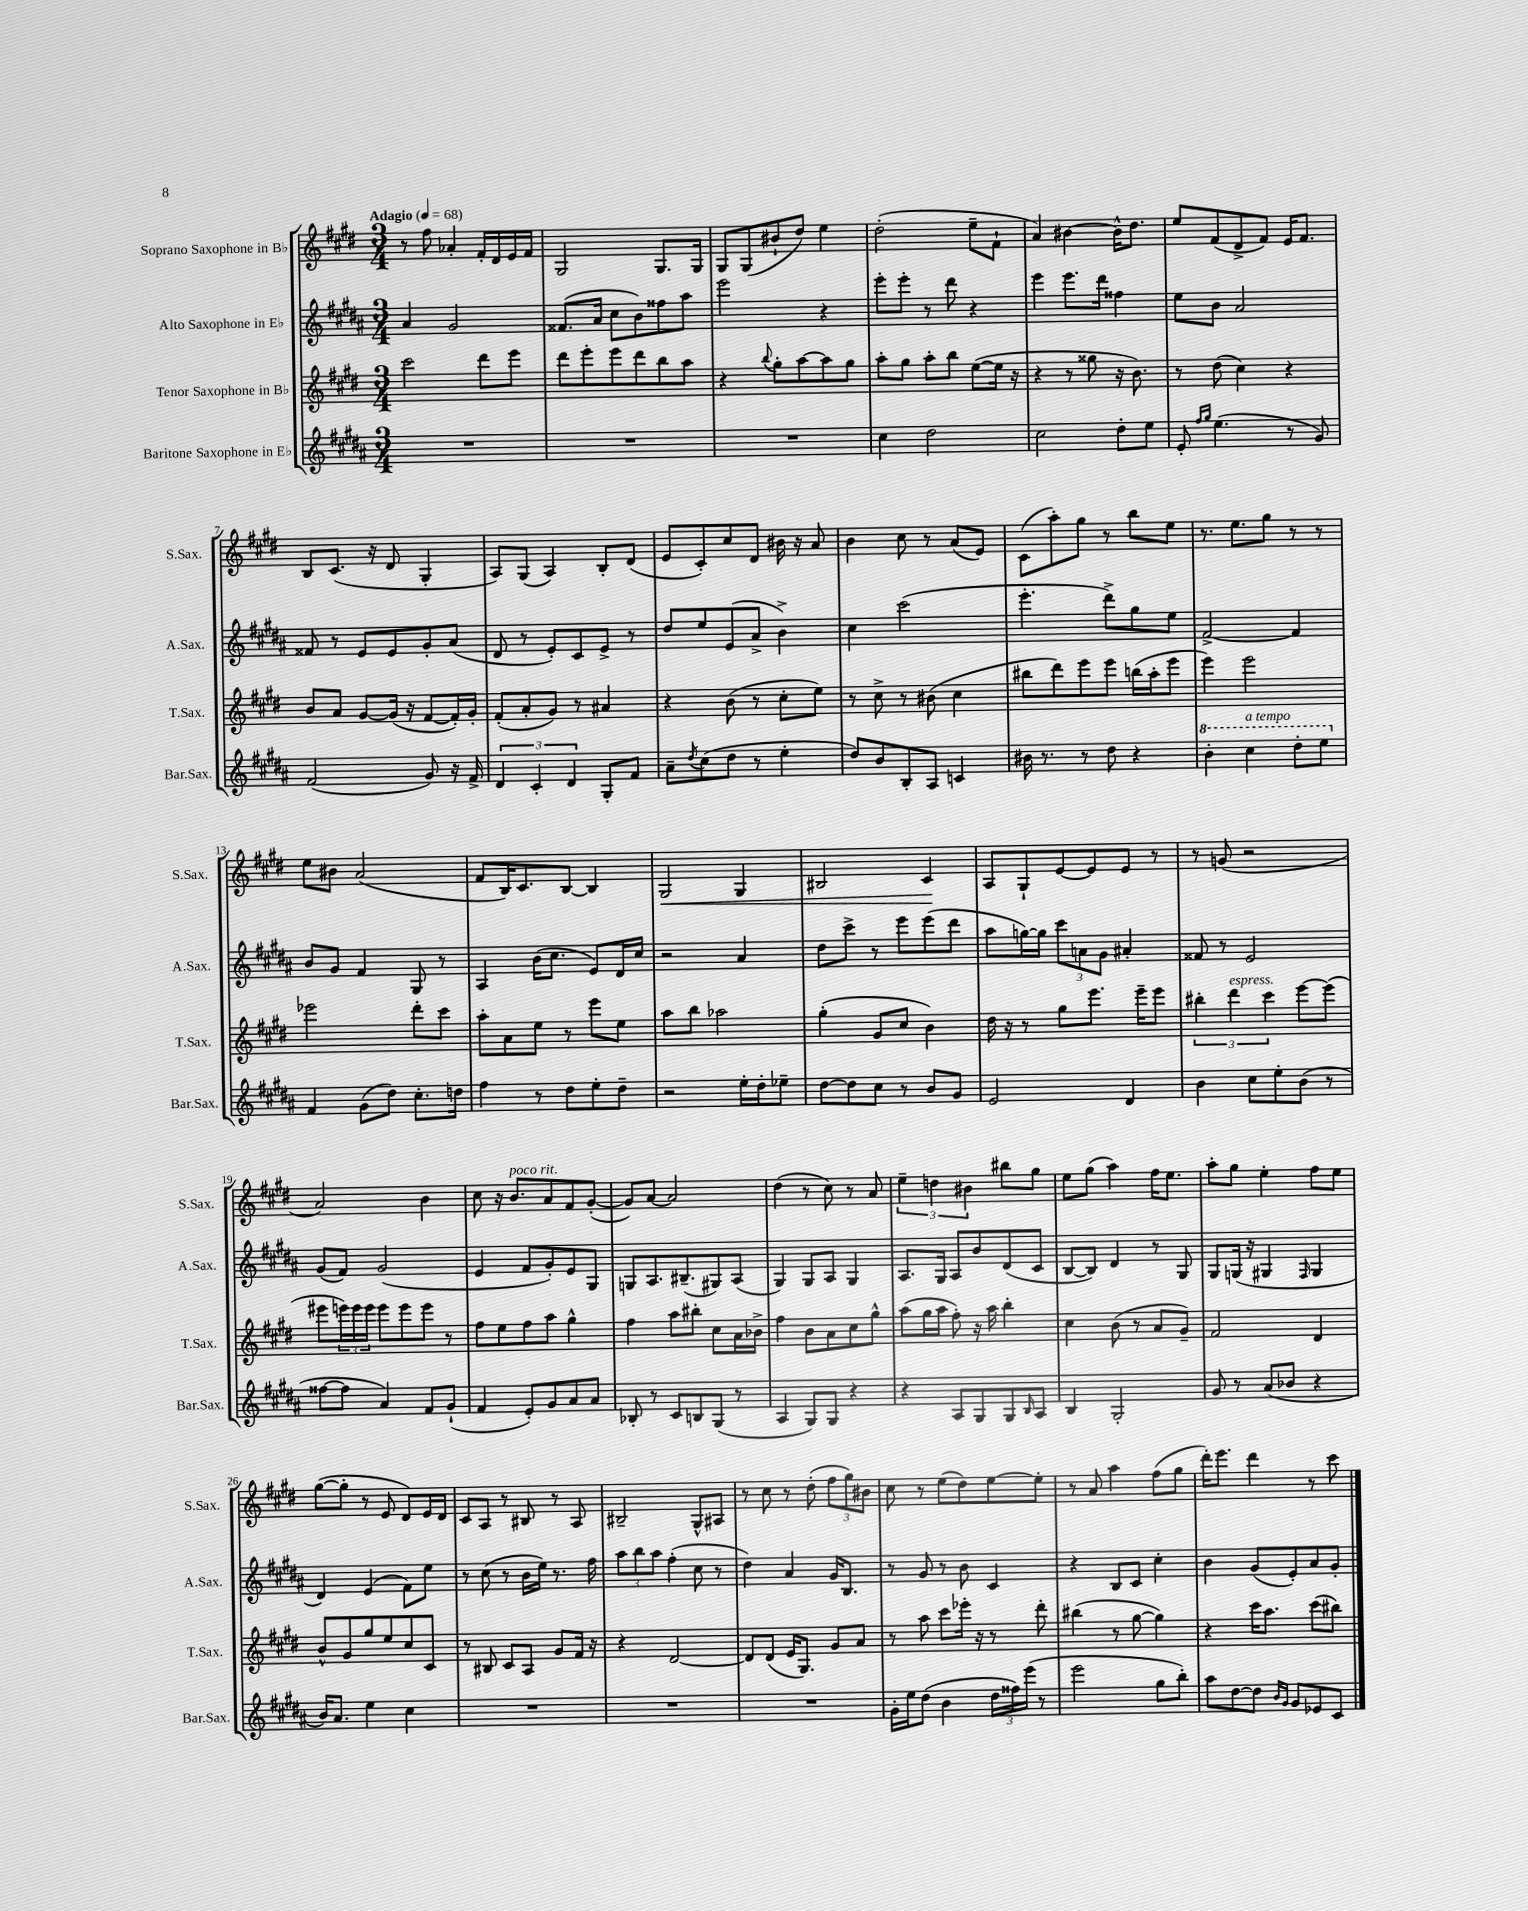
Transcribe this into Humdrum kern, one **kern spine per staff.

**kern	**kern	**kern	**kern	**dynam
*part4	*part3	*part2	*part1	*part1
*staff4	*staff3	*staff2	*staff1	*staff1
*I"Baritone Saxophone in E♭	*I"Tenor Saxophone in B♭	*I"Alto Saxophone in E♭	*I"Soprano Saxophone in B♭	*
*I'Bar.Sax.	*I'T.Sax.	*I'A.Sax.	*I'S.Sax.	*
*clefG2	*clefG2	*clefG2	*clefG2	*
*k[f#c#g#d#a#]	*k[f#c#g#d#]	*k[f#c#g#d#a#]	*k[f#c#g#d#]	*
*M3/4	*M3/4	*M3/4	*M3/4	*
*MM68	*MM68	*MM68	*MM68	*
=1	=1	=1	=1	=1
!	!	!	!LO:TX:a:B:t=Adagio	!
2.r	2ccc#\	4a#/	8r	.
.	.	.	8ff#\	.
.	.	2g#/	4a-X'/	.
.	8ddd#\L	.	16f#'/LL	.
.	.	.	16d#/	.
.	8eee\J	.	16e/	.
.	.	.	16f#/JJ	.
=2	=2	=2	=2	=2
2.r	8ddd#\L	(8.f##X/L	2G#/	.
.	8eee'\	.	.	.
.	.	16a#/Jk	.	.
.	8eee\	8cc#\L	.	.
.	8ddd#\	8b\)	.	.
.	8bb\	8ff##X\	8.G#/L	.
.	8aa\J	8aa#\J	.	.
.	.	.	16G#/Jk	.
=3	=3	=3	=3	=3
2.r	4r	2eee\	8G#/L	.
.	.	.	(8G#/	.
.	8qqbb/	.	.	.
.	8gg#'\L	.	8b#X`/	.
.	[8aa\	.	8dd#/J)	.
.	8aa\]	4r	4ee\	.
.	8gg#\J	.	.	.
=4	=4	=4	=4	=4
4cc#\	8aa'\L	8eee'\L	(2dd#'\	.
.	8gg#\J	8eee'\J	.	.
2dd#\	8aa'\L	8r	.	.
.	8bb\J	8ddd#\	.	.
.	([8ee\L	4r	8ee~\L	.
.	16ee\Jk]	.	8f#`\J	.
.	16r	.	.	.
=5	=5	=5	=5	=5
2cc#\	4r	4eee\	4a/)	.
.	8r	8.eee\L	[4b#X\	.
.	8gg##X\	.	.	.
.	.	16ddd#\Jk	.	.
8dd#'\L	16r	4ff##X\	16b#^^\KL]	.
.	8.b\)	.	8.dd#\J	.
8ee\J	.	.	.	.
=6	=6	=6	=6	=6
8e'/	8r	8ee\L	8ee/L	.
16qqff#/LL	.	.	.	.
16qqgg#/JJ	.	.	.	.
(4.ee\	(8dd#\	8b\J	(8f#/	.
.	4cc#\)	2a#/	8d#^/	.
.	.	.	8f#/J)	.
8r	4r	.	16e/KL	.
.	.	.	8.f#/J	.
8g#/)	.	.	.	.
!!LO:LB:g=z
=7	=7	=7	=7	=7
(2f#/	8b/L	8f##X/	8B/L	.
.	8a/J	8r	(8.c#/J	.
.	[8g#/L	8e/L	.	.
.	.	.	16r	.
.	(16g#/Jk]	8e/	8d#/	.
.	16r	.	.	.
8g#/)	[8f#/L	8g#'/	4G#'/	.
16r	16f#'/L])	(8a#/J	.	.
16f#^/	16g#'/JJ	.	.	.
=8	=8	=8	=8	=8
6d#/	(8f#'/L	8d#/	8A/L)	.
.	8a'/	8r	(8G#/J	.
6c#'/	.	.	.	.
.	8g#/J)	8e'/L)	4A/)	.
6d#/	.	.	.	.
.	8r	8c#/	.	.
8G#'/L	4a#X/	8e^/J	8B'/L	.
8f#/J	.	8r	(8d#/J	.
=9	=9	=9	=9	=9
8a#~\L	4r	8dd#/L	8e/L	.
8qdd#/	.	.	.	.
(8cc#\	.	8ee/	8c#'/)	.
8dd#\J	(8b\	(8e/	8cc#/	.
8r	8r	8a#^/J	8d#/J	.
4ee'\	8cc#'\L	4b^\)	16b#X\	.
.	.	.	16r	.
.	8ee\J)	.	8a/	.
=10	=10	=10	=10	=10
8dd#/L)	8r	4cc#\	4b\	.
8b/	8cc#^\	.	.	.
8B'/	8r	(2ccc#\	8cc#\	.
8A#/J	(8b#X\	.	8r	.
4cn/	4cc#\	.	(8a/L	.
.	.	.	8e/J)	.
=11	=11	=11	=11	=11
16b#X\	8bb#X\L	4.eee'\	(8c#\L	.
8.r	.	.	.	.
.	8ddd#\)	.	8aa'\)	.
8r	8eee\	.	8gg#\J	.
8dd#\	8eee\J	8ddd#^\L)	8r	.
4r	(16bbn\LL	8gg#\	8bb\L	.
.	16aa'\J	.	.	.
.	8eee\J	8ee\J	8ee\J	.
=12	=12	=12	=12	=12
*8va	*	*	*	*
4bb'\	4eee\)	[2f#^/	8.r	.
.	.	.	8.ee\L	.
!LO:TX:a:i:t=a tempo	!	!	!	!
4ccc#\	2eee\	.	.	.
.	.	.	8gg#\J	.
8ddd#'\L	.	4f#/]	8r	.
8eee\J	.	.	8r	.
!!LO:LB:g=z
=13	=13	=13	=13	=13
*X8va	*	*	*	*
4f#/	2eee-X\	8b/L	8ee\L	.
.	.	8g#/J	8b#X\J	.
(8g#\L	.	4f#/	(2a/	.
8dd#\J)	.	.	.	.
8.cc#'\L	8ddd#'\L	8G#/	.	.
.	8ccc#\J	8r	.	.
16ddn\Jk	.	.	.	.
=14	=14	=14	=14	=14
4ff#\	8aa'\L	4A#/	8f#/L	.
.	8a\	.	16B/K)	.
.	.	.	8.c#/	.
8r	8ee\J	(16b\KL	.	.
.	.	8.cc#\J	.	.
8dd#\L	8r	.	[8B/J	.
8ee'\	8eee\L	8e/L)	4B/]	.
8dd#~\J	8ee\J	16d#/L	.	.
.	.	16cc#/JJ	.	.
=15	=15	=15	=15	=15
!	!	!	!	!LO:HP:b
2r	8aa\L	2r	2G#/	<
.	8bb\J	.	.	.
.	2aa-X\	.	.	.
16ee'\LL	.	4a#/	4G#/	.
16dd#'\J	.	.	.	.
8ee-X~\J	.	.	.	.
=16	=16	=16	=16	=16
[8dd#\L	(4gg#'\	8dd#\L	2B#X/	.
8dd#\]	.	8ccc#^\J	.	.
8cc#\J	8g#/L	8r	.	.
8r	8cc#/J	8eee\L	.	.
8b/L	4b\)	(8eee\	4c#/	.
8g#/J	.	8ddd#\J	.	.
.	.	.	.	[
=17	=17	=17	=17	=17
2e/	16dd#\	8aa#\L	8A/L	.
.	16r	.	.	.
.	8r	[16ggn\L)	8G#`/	.
.	.	16gg\JJ]	.	.
.	8gg#\L	12ccc#\L	[8e/	.
.	.	12an\	.	.
.	8.eee\J	.	8e/]	.
.	.	12g#\J	.	.
4d#/	.	4a#X'/	8e/J	.
.	16eee~\KL	.	.	.
.	8eee\J	.	8r	.
=18	=18	=18	=18	=18
4b\	6bb#X'\	8f##X/	8r	.
.	.	8r	(8gn/	.
!	!LO:TX:a:i:t=espress.	!	!	!
.	6ddd#\	.	.	.
8cc#\L	.	2e/	2r	.
.	6ccc#\	.	.	.
8ee'\	.	.	.	.
(8b\J	[8eee\L	.	.	.
8r	(8eee\J]	.	.	.
!!LO:LB:g=z
=19	=19	=19	=19	=19
[8ff##X\L	8eee#X\L	(8g#/L	2a/)	.
8ff##\J]	24eeen\L)	8f#/J)	.	.
.	24eee\	.	.	.
.	24eee\JJ	.	.	.
4a#/)	8eee\L	(2g#/	.	.
.	8eee\	.	.	.
8f#/L	8eee\J	.	4b\	.
(8g#`/J	8r	.	.	.
=20	=20	=20	=20	=20
4f#/	8ff#\L	4e/	8cc#\	.
.	8ee\	.	16r	.
!	!	!	!LO:TX:a:i:t=poco rit.	!
.	.	.	8.b/L	.
8e'/L)	8ff#\	8f#/L	.	.
8g#/	8aa\J	8g#'/)	8a/	.
8a#/	4gg#^^\	8e/	8f#/	.
8a#/J	.	8G#/J	([8g#'/J	.
=21	=21	=21	=21	=21
8B-X'/	4ff#\	8Gn/L	8g#/L])	.
8r	.	8.A#/	[8a/J	.
8c#/L	8aa\L	.	2a/]	.
.	.	(8.B#X~/	.	.
8Bn/	8bb#X'\J	.	.	.
(8G#/J	8cc#\L	8G#X/)	.	.
8r	16a\L	(8A#/J	.	.
.	16b-X^\JJ	.	.	.
=22	=22	=22	=22	=22
4A#/	4ff#\	4G#/)	(4dd#\	.
8G#/L)	8b\L	8G#/L	8r	.
8G#/J	8a\	8A#/J	8cc#\)	.
4r	8cc#\	4G#/	8r	.
.	8gg#^^\J	.	8a/	.
=23	=23	=23	=23	=23
4r	(8aa\L	8.A#/L	6ee~\	.
.	16gg#\L	.	.	.
.	.	.	6ddn\	.
.	16aa\JJ	16G#/Jk	.	.
8A#/L	8ff#'\)	8A#/L	.	.
.	.	.	6b#X\	.
8G#/	16r	8b/	.	.
.	16aa\	.	.	.
8G#/	4bb'\	(8d#/	8bb#X\L	.
16qqB/	.	.	.	.
8A#/J	.	8c#/J	8gg#\J	.
=24	=24	=24	=24	=24
4B/	4cc#\	[8B/L	8ee\L	.
.	.	8B/J])	(8gg#\J	.
2G#'/	(8b\	4d#/	4aa\)	.
.	8r	.	.	.
.	8a/L	8r	16ff#\KL	.
.	.	.	8.ee\J	.
.	8g#~/J)	8G#/	.	.
=25	=25	=25	=25	=25
8g#/	2f#/	8G#/L	8aa'\L	.
8r	.	(16Gn/Jk	8gg#\J	.
.	.	16r	.	.
(8a#/L	.	4G#X/	4ee'\	.
8b-X/J	.	.	.	.
.	.	16qqF#/	.	.
4r	4d#/	4G#/	8ff#\L	.
.	.	.	8ee\J	.
!!LO:LB:g=z
=26	=26	=26	=26	=26
16b/KL)	8b^^/L	4d#/)	([8gg#\L	.
8.a#/J	.	.	.	.
.	8g#/	.	8gg#'\J]	.
4ee\	8gg#/	(4e/	8r	.
.	8ee/	.	8e/	.
4cc#\	8cc#/	8f#\L)	8d#/L)	.
.	8c#/J	8ee\J	16e/L	.
.	.	.	16d#/JJ	.
=27	=27	=27	=27	=27
2.r	8r	8r	8c#/L	.
.	8B#X/	(8cc#\	8A/J	.
.	8c#/L	8r	8r	.
.	8A/J	16b\LL	8B#X/	.
.	.	16ee\JJ)	.	.
.	8g#/L	8.r	8r	.
.	16f#/Jk	.	8A/	.
.	16r	16ff#\	.	.
=28	=28	=28	=28	=28
2.r	4r	12aa#\L	2B#X~/	.
.	.	12bb\	.	.
.	.	12aa#\J	.	.
.	[2d#/	(4ff#'\	.	.
.	.	8cc#\	8G#^^/L	.
.	.	8r	8A#X/J	.
=29	=29	=29	=29	=29
2.r	8d#/L]	4dd#\)	8r	.
.	(8d#/J	.	8cc#\	.
.	16e/KL	4a#/	8r	.
.	8.G#/J)	.	.	.
.	.	.	(8dd#'\	.
.	8g#/L	16g#/KL	12ff#\L	.
.	.	8.B/J	.	.
.	.	.	12gg#\)	.
.	8a/J	.	.	.
.	.	.	12b#X\J	.
=30	=30	=30	=30	=30
16g#'\LL	8r	8r	8cc#\	.
16ee\J	.	.	.	.
(8dd#\J	8aa\	8g#/	8r	.
4b\	8ccc#\L	8r	(8ee\L	.
.	16eee-X'\Jk	8b\	8dd#\)	.
.	16r	.	.	.
24dd#\LL	8r	4c#/	[8ee\	.
24ff##X\)	.	.	.	.
(24eee\JJ	.	.	.	.
8r	8ddd#'\	.	8ee'\J]	.
=31	=31	=31	=31	=31
2eee\	(4bb#X\	4r	8r	.
.	.	.	8a/	.
.	8r	8B/L	4aa\	.
.	[8gg#\	8c#/J	.	.
8gg#\L	4gg#\])	4cc#'\	(8ff#\L	.
8bb'\J)	.	.	8gg#\J	.
=32	=32	=32	=32	=32
8aa#\L	4r	4b\	16ddd#'\KL)	.
.	.	.	8.eee\J	.
[8dd#\	.	.	.	.
8dd#\J]	16ccc#\KL	(8g#/L	4ddd#\	.
.	8.aa\J	.	.	.
16qqb/LL	.	.	.	.
16qqg#/JJ	.	.	.	.
8g#/L	.	8e'/)	.	.
8e-X/	(8ccc#\L	8a#/	8r	.
8c#/J	8bb#X\J)	8g#'/J	8ccc#\	.
==	==	==	==	==
*-	*-	*-	*-	*-
